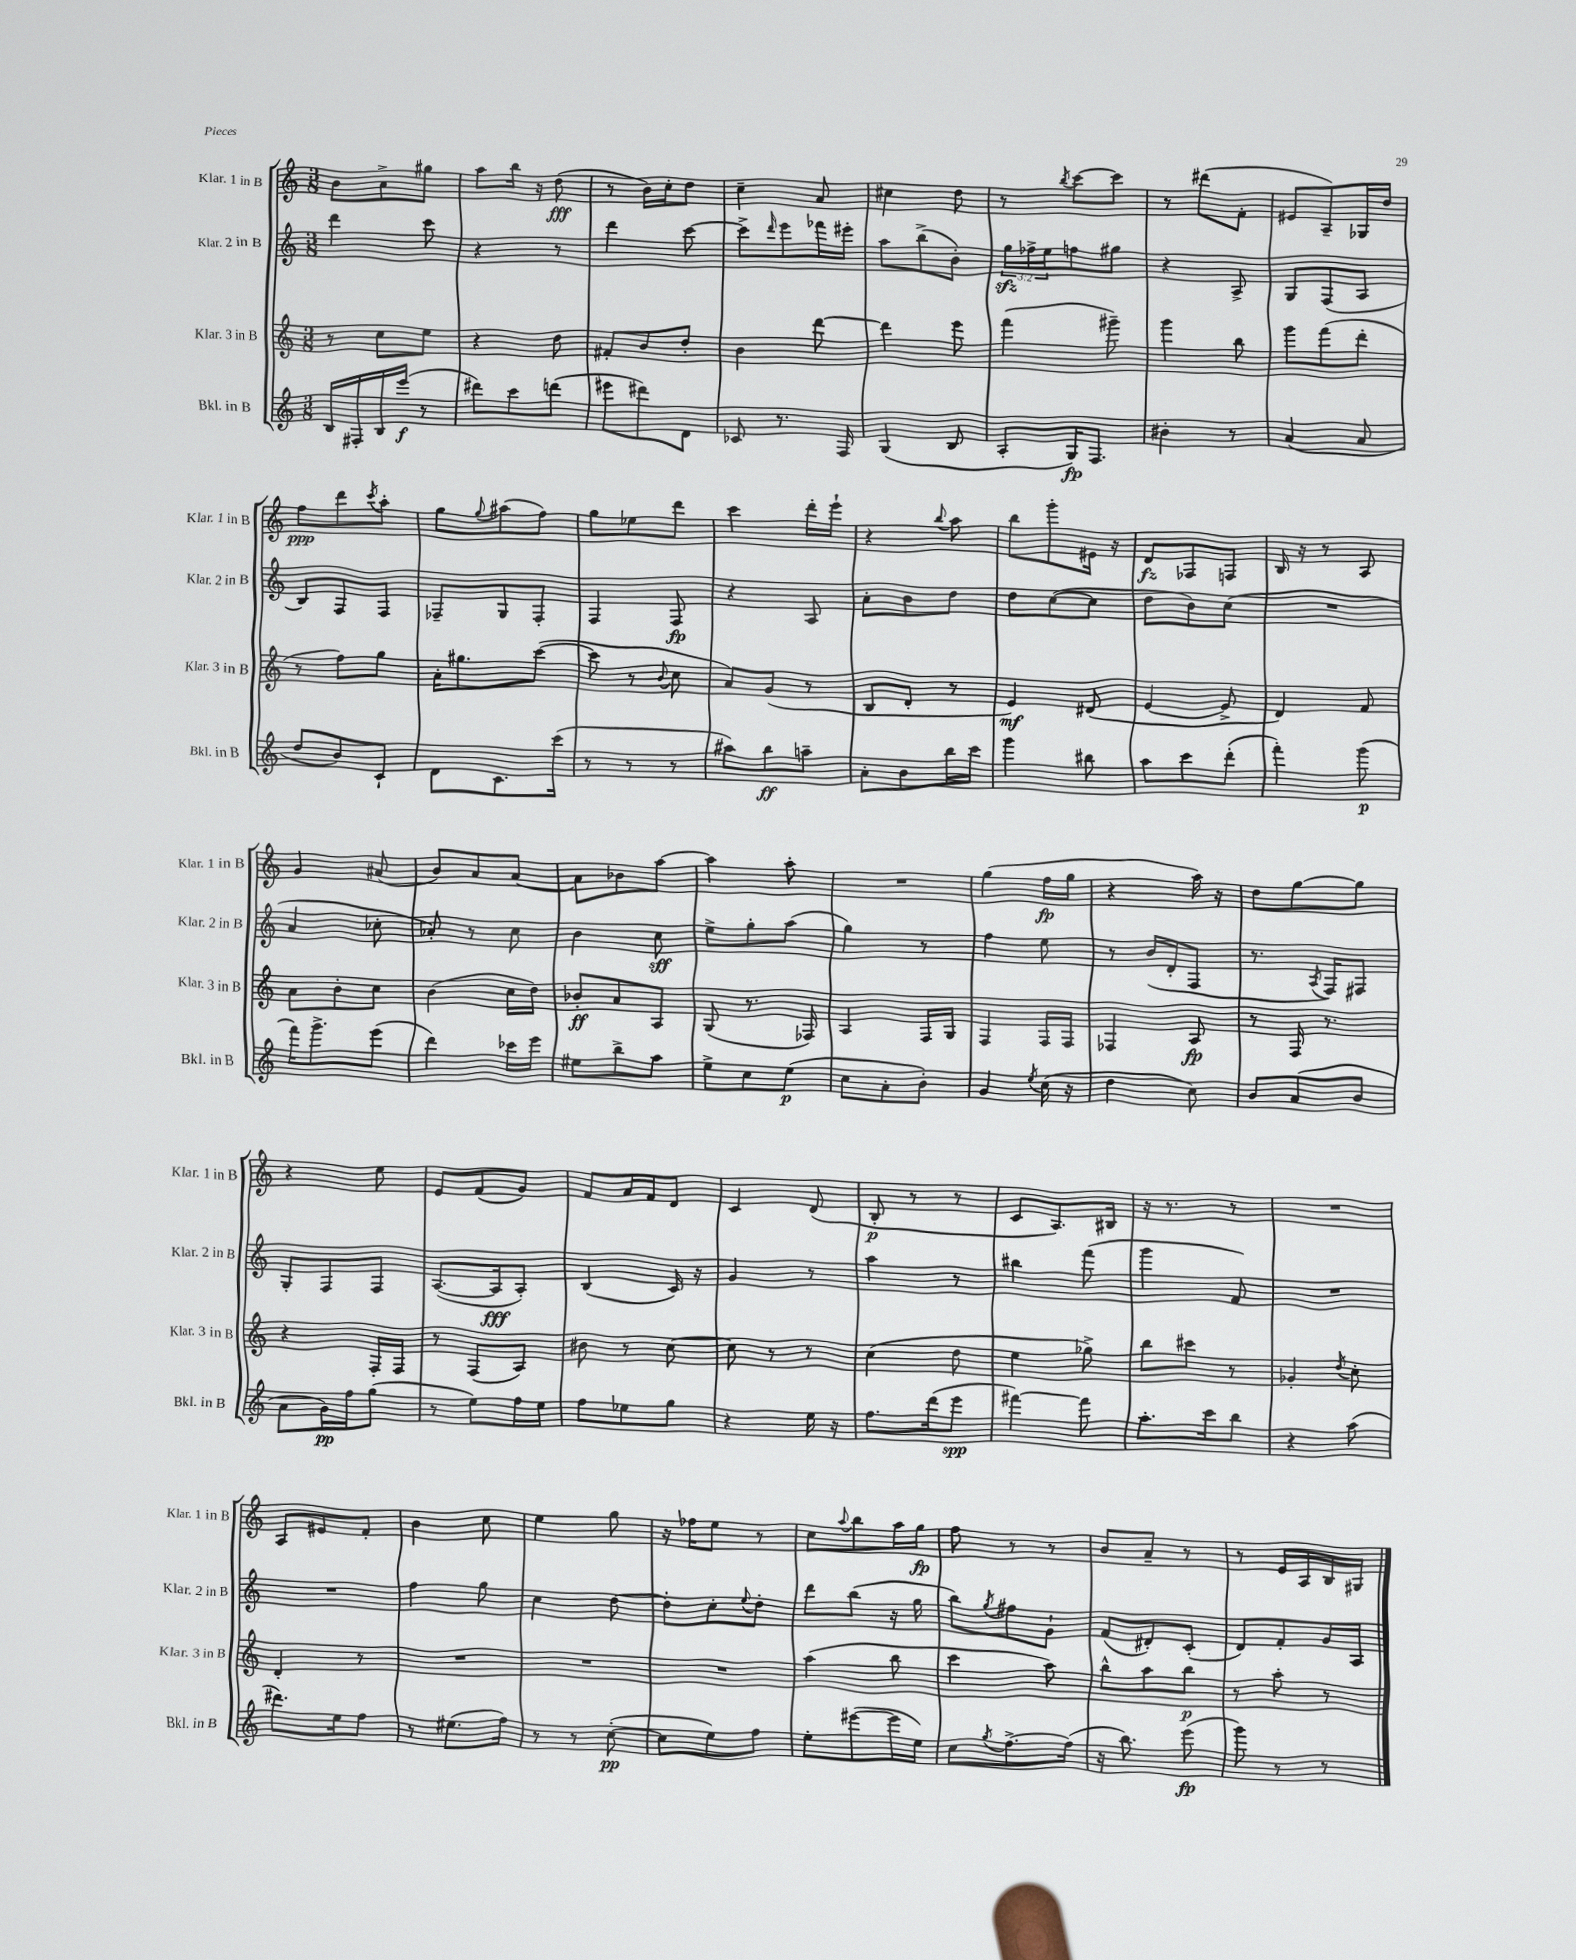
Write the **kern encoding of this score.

**kern	**kern	**kern	**kern
*staff4	*staff3	*staff2	*staff1
*clefG2	*clefG2	*clefG2	*clefG2
*k[]	*k[]	*k[]	*k[]
*M3/8	*M3/8	*M3/8	*M3/8
16B	8r	4ddd	8b
16F#'	.	.	.
16B	8cc	.	8a^
(16eee	.	.	.
8r	8ee	8ccc	8gg#
=	=	=	=
8ddd#)	4r	4r	8aa
8ccc	.	.	16bb
.	.	.	16r
(8ddd	8dd	8r	(8dd
=	=	=	=
8eee#	8f#'	4ddd	8r
8ddd#)	8b	.	16b)
.	.	.	16cc'
8d	8dd'	[8ccc	8dd
=	=	=	=
8c-	4b	8ccc^]	4cc~
.	.	16qqddd	.
8.r	.	8eee	.
.	[8ddd	16fff-	8a
16F	.	16eee#'	.
=	=	=	=
(4G	4ddd]	8aa	4cc#
.	.	(8bb^	.
8B	8eee	8b')	8dd
=	=	=	=
8A'	(4fff	24gg	8r
.	.	24ff-^	.
.	.	24ee	.
.	.	.	8qbb
16G)	.	8ff	[8ccc
8.F	.	.	.
.	8ggg#~)	8gg#	8ccc]
=	=	=	=
4b#'	4ggg	4r	8r
.	.	.	(8ddd#
8r	8bb	8A^	8f'
=	=	=	=
(4a	8ggg	8G	8e#
.	(8fff	(8F	8A~)
8a	8ddd'	8A	16G-
.	.	.	16dd
=	=	=	=
8dd	8r	8B)	8ff
8b)	8ff)	8F	8ddd
.	.	.	8qccc
8c`	8gg	8F	8aa'
=	=	=	=
8d	16a'	8F-~	8gg
.	8.gg#	.	.
.	.	.	8qqgg
8.c	.	8G	(8aa#
.	([8ccc	8F-'	8ff)
(16ccc	.	.	.
=	=	=	=
8r	8ccc]	4F	8gg
8r	8r	.	8ee-
.	8qqb	.	.
8r	8cc	8F	8ddd
=	=	=	=
8aa#)	8a)	4r	4ccc
8bb	(8g	.	.
8aa~	8r	8A	16ddd'
.	.	.	16eee`
=	=	=	=
8a'	8B	8a'	4r
8b	8d'	8b	.
.	.	.	8qqbb
16bb	8r	8dd	8aa
16ccc	.	.	.
=	=	=	=
4ggg	4e)	8dd	8bb
.	.	([8cc	8ggg'
8bb#	(8d#	8cc]	16e#
.	.	.	16r
=	=	=	=
8aa	[4e	8dd	8d
8ccc	.	8b)	8F-
(8ddd'	8e^]	(8cc	8F
=	=	=	=
4fff')	4d)	4.r	16B
.	.	.	16r
.	.	.	8r
(8ggg	8f	.	8A
=	=	=	=
16fff)	8a	4a	4g
8.ggg^	.	.	.
.	8b'	.	.
(8eee	8cc	8cc-'	(8a#
=	=	=	=
4ddd)	(4b	8a-')	8b)
.	.	8r	8a
16ccc-	16cc	8cc	[8a
16eee	16dd)	.	.
=	=	=	=
8ee#	8b-'	4b	8a]
8bb^	8a	.	8b-
8aa	8A	8cc	[8aa
=	=	=	=
8ee^	(8G	8ee^	4aa]
8cc	8.r	8gg'	.
(8ee	.	(8aa	8aa'
.	16F-)	.	.
=	=	=	=
8cc	4A	4gg)	4.r
8a'	.	.	.
8b')	16F	8r	.
.	16G	.	.
=	=	=	=
4g	4F	4ff	(4gg
8qee	.	.	.
(16cc	16F	8ee	16ff
16r	16F	.	16gg
=	=	=	=
4dd	4F-	8r	4r
.	.	(16b	.
.	.	16d'	.
8cc)	8A	8F	16aa)
.	.	.	16r
=	=	=	=
8b	8r	8.r	8dd
(8a	16F	.	[8gg
.	.	8qA	.
.	8.r	16F)	.
8b	.	8F#	8gg]
=	=	=	=
8a	4r	8G'	4r
16g)	.	8F	.
16ff	.	.	.
(8gg	16F'	8F	8ee
.	16F	.	.
=	=	=	=
8r	8r	([8.A	8e
8ee)	(8F	.	(8f
.	.	16A]	.
16ff	8A)	8A')	8g)
16ee	.	.	.
=	=	=	=
8ff	8b#	(4B	8f
8ee-	8r	.	16a
.	.	.	16f
8gg	[8cc	16c)	8d
.	.	16r	.
=	=	=	=
4r	8cc]	4g	4c
.	8r	.	.
16ee	8r	8r	(8d
16r	.	.	.
=	=	=	=
8.ff	(4cc	4aa	8B'
.	.	.	8r
(16ddd	.	.	.
8eee	8dd	8r	8r
=	=	=	=
[4fff#)	4ee	4bb#	8c
.	.	.	8.A)
8fff#]	8gg-^)	(8fff	.
.	.	.	16B#
=	=	=	=
8.aa'	8bb	4ggg	16r
.	.	.	8.r
.	8ccc#	.	.
16ccc	.	.	.
8bb	8r	8f)	8r
=	=	=	=
4r	4g-'	4.r	4.r
.	8qdd	.	.
(8aa	8cc'	.	.
=	=	=	=
8.ddd#)	4d'	4.r	8A
.	.	.	8e#
16ee	.	.	.
8ff	8r	.	8f'
=	=	=	=
8r	4.r	4ff	4b
(8.ee#	.	.	.
.	.	8gg	8cc
16ff)	.	.	.
=	=	=	=
8r	4.r	4cc	4ee
8r	.	.	.
([8cc'	.	[8dd	8gg
=	=	=	=
8cc]	4.r	8dd']	16r
.	.	.	16ff-
8ee)	.	8cc'	8ee
.	.	8qqee	.
8ff	.	8dd'	8r
=	=	=	=
8ee'	(4aa	8ddd	8cc
.	.	.	8qqaa
([8eee#	.	(8bb	8bb
16eee#]	8bb	16r	16aa
16ee)	.	16gg	16gg
=	=	=	=
8cc	4ccc	8bb)	8ff
8qgg	.	8qgg	.
[8.ff^	.	8ff#	8r
.	8aa)	8g`	8r
(16ff]	.	.	.
=	=	=	=
16r	8bb^^	(8f	8b
8.bb)	.	.	.
.	8aa	8d#')	8a~
(8eee	8bb	(8c'	8r
=	=	=	=
8ggg)	8r	8d)	8r
8r	8aa'	8f'	16e
.	.	.	16A
8r	8r	16g	16B
.	.	16A	16G#
==	==	==	==
*-	*-	*-	*-
